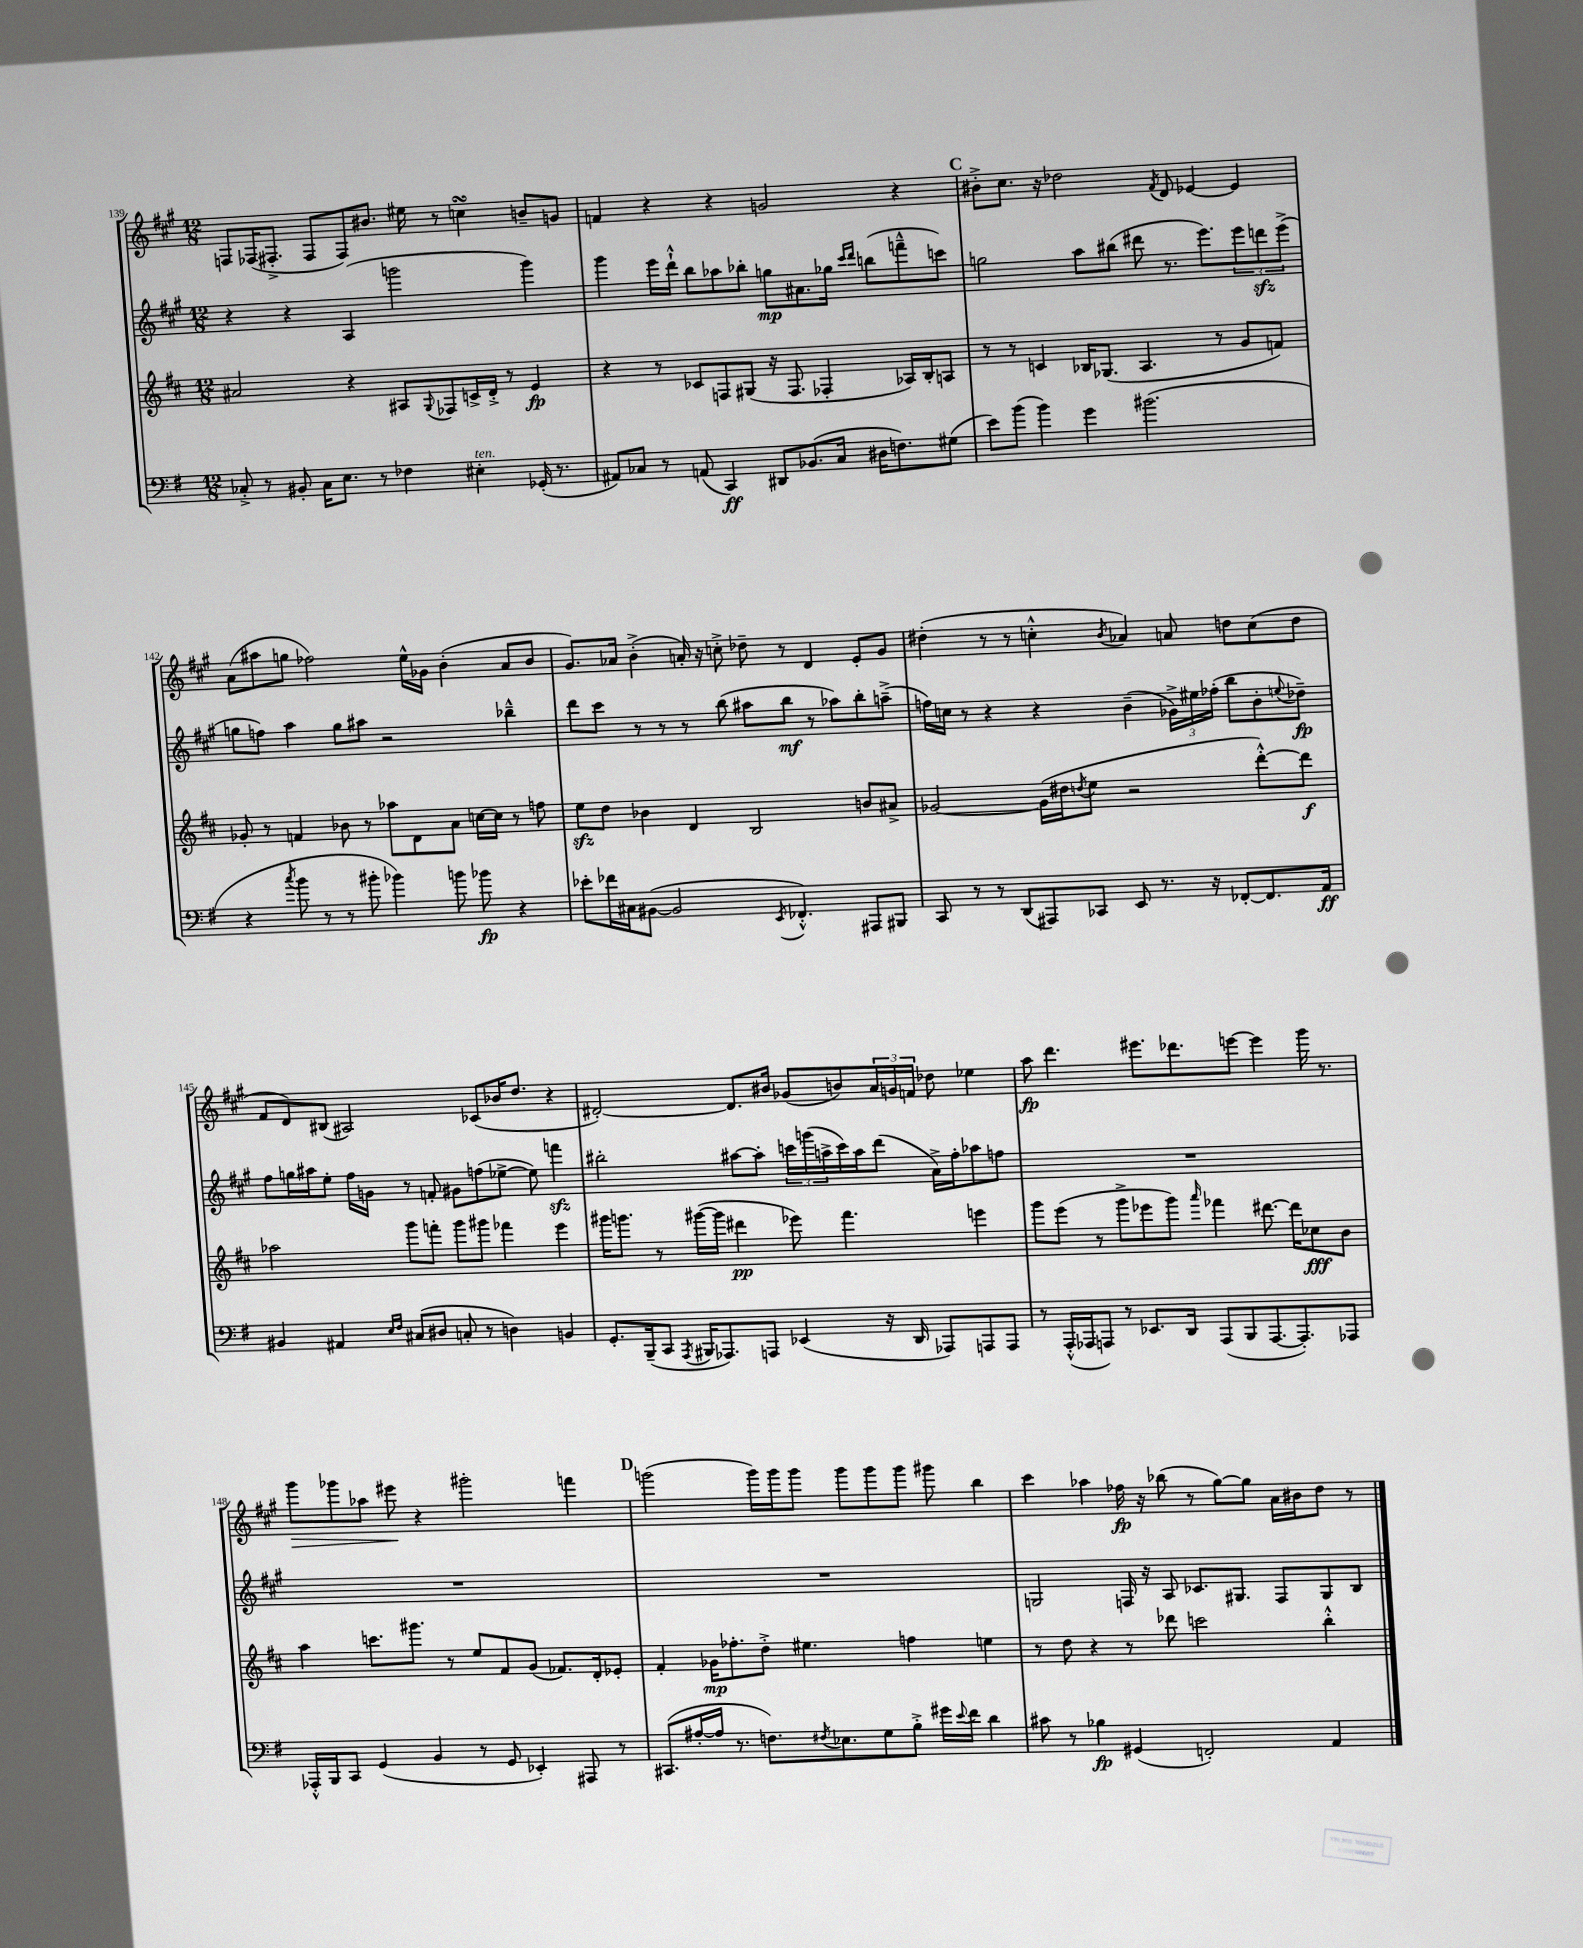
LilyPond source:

<<
\new StaffGroup <<
\new Staff = "s0" {
    \clef treble \key a \major \numericTimeSignature \time 12/8
    f8 fes16( fis8.-.-> fis8 fis8) bis'8. eis''16 r8 c''4\turn b'8-- g'8 |
    f'4 r4 r4 g'2 r4 |
    \mark \markup { \bold "C" } bis'8-.-> cis''8. r16 des''2 \acciaccatura { fis'8 } d'8 ees'4~ ees'4 |
    a'8( ais''8 g''8 fes''2) e''16-^ ges'16 b'4-.( a'8 b'8 |
    gis'8.) aes'16 b'4-.->( a'16-.) r16 c''8-.-> des''8-- r8 d'4 e'8-. gis'8 |
    dis''4-.( r8 r8 c''4-.-^ \acciaccatura { b'8 } aes'4) a'8 d''8 c''8( d''8 |
    fis'8 d'8) bis8( ais2) ces'8( bes'16 d''8. r4 |
    dis'2~-.) dis'8. bis'16 ges'8( b'8) \tuplet 3/2 { a'16 g'16 f'16 } des''8 ees''4 |
    a''8\fp d'''4. eis'''8. des'''8. e'''8~ e'''4 gis'''16 r8. |
    gis'''8\> ges'''8 aes''8 eis'''8\! r4 gis'''2-. f'''4 |
    \mark \markup { \bold "D" } g'''2( g'''16) g'''16 g'''8 g'''8 g'''8 g'''8 gis'''8 b''4 |
    cis'''4 aes''4 fes''16\fp r16 bes''8( r8 gis''8~) gis''8 a'16 bis'16 d''8 r8 \bar "|." |
}
\new Staff = "s1" {
    \clef treble \key a \major \numericTimeSignature \time 12/8
    r4 r4 a4( g'''2 g'''4) |
    gis'''4 e'''16 d'''16-!-^ b''8 aes''8 bes''8-. g''8\mp ais'8. ges''16 \grace { cis'''16 d'''16 } b''8( f'''8---^ c'''8) |
    \mark \markup { \bold "C" } g''2 a''8 bis''8( dis'''8 r8. e'''8.) \tuplet 3/2 { e'''8 d'''8\sfz e'''8->( } |
    g''8 f''8) a''4 g''8 ais''8 r2 bes''4---^ |
    d'''8 cis'''8 r8 r8 r8 b''8( ais''8 b''8\mf r8 aes''8) b''8-. a''8--->( |
    f''16) c''16 r8 r4 r4 b'4--( \tuplet 3/2 { ges'16->) eis''16 fes''16-.( } b''8 b'8-. \appoggiatura { e''8 } des''8--\fp) |
    fis''8 g''16 ais''16 e''8-. fis''16 g'16 r8 f'8-. gis'8 f''8( ees''8~-> ees''8) f'''4\sfz |
    bis''2-. ais''8~ ais''8-. \tuplet 3/2 { c'''16 g'''16( a''16-> } c'''16) a''16 d'''8( a'16->) fis''16-. aes''8 f''8 |
    R1. |
    R1. |
    \mark \markup { \bold "D" } R1. |
    g2 f16 r16 a8 ces'8. gis8. f8 gis8 b8 \bar "|." |
}
\new Staff = "s2" {
    \clef treble \key d \major \numericTimeSignature \time 12/8
    ais'2 r4 ais8 \appoggiatura { g8 } fes8 c'16-> d'16-.-> r8 e'4\fp |
    r4 r8 ces'8 f8 gis8( r16 f8. fes4-. aes16) b16-. a8 |
    \mark \markup { \bold "C" } r8 r8 c'4 bes16 ges8.( a4. r8 g'8 f'8) |
    ges'8-. r8 f'4 bes'8 r8 aes''8 d'8 a'8 c''16~ c''16 r8 f''8 |
    e''8\sfz d''8 bes'4 d'4 b2 b'8 ais'8-> |
    ges'2~ ges'16( dis''16 \acciaccatura { d''8 } e''8 r2 d'''8~-.-^) d'''8\f |
    aes''2 g'''8 f'''8-. g'''8 gis'''8 fes'''4 e'''4 |
    gis'''16 g'''8. r8 gis'''16~( gis'''16 dis'''4\pp ees'''8) fis'''4. e'''4 |
    g'''8 e'''8( r8 g'''8-> ees'''8 g'''8) \grace { a'''16 } fes'''4 dis'''8.~ dis'''16 ces''8\fff b'8 |
    a''4 c'''8. gis'''8. r8 e''8 fis'8 g'8( fes'8.) d'16-. ees'8-. |
    \mark \markup { \bold "D" } fis'4-. ges'16\mp fes''8.-. d''8-.-> eis''4. f''4 e''4 |
    r8 d''8 r4 r8 des'''8 c'''2 b''4-.-^ \bar "|." |
}
\new Staff = "s3" {
    \clef bass \key g \major \numericTimeSignature \time 12/8
    ces8-.-> r8 bis,8-. ces16 e8. r8 fes4 eis4-.^\markup { \italic "ten." } ges,16-.( r8. |
    ais,8) ces8 r8 a,8( c,4\ff) dis,8 bes,8.( ces16 dis16 f8.) gis8( |
    \mark \markup { \bold "C" } e'8) b'8( b'4) g'4 bis'2.( |
    r4 \acciaccatura { c''8 } b'8 r8 r8 bis'8-. bes'4) b'8 bes'8\fp r4 |
    ees'8-. fes'16 cis16 bis,8~( bis,2 \acciaccatura { e,8 } fes,4.-.-^) ais,,8 bis,,8 |
    c,8 r8 r8 d,8( ais,,8) ces,8 e,8 r8. r16 fes,8~-. fes,8. a,16\ff |
    bis,4 ais,4 \grace { e16 fis16 } cis8( dis8 c8-. r8 d4) b,4 |
    g,8.-. b,,16--( c,8 \acciaccatura { a,,8 } bis,,16 aes,,8.) a,,8 ees,4( r16 d,16 aes,,8) a,,8 a,,8 |
    r8 a,,16-.-^( aes,,16 a,,8) r8 ees,8. d,16 a,,8( b,,8 a,,8.~ a,,8.-.) aes,,8 |
    aes,,16-.-^ b,,16 c,8 g,4( b,4 r8 g,8 ees,4-.) ais,,8 r8 |
    \mark \markup { \bold "D" } cis,8.( ais16~-. ais16 r8. f8.) \acciaccatura { fis8 } ees8. g8 b8-.-> gis'16 \appoggiatura { e'8 } fis'16 d'4 |
    cis'8 r8 bes4\fp gis,4( f,2-.) a,4 \bar "|." |
}
>>
>>
\layout { \context { \Score currentBarNumber = #139 } }
